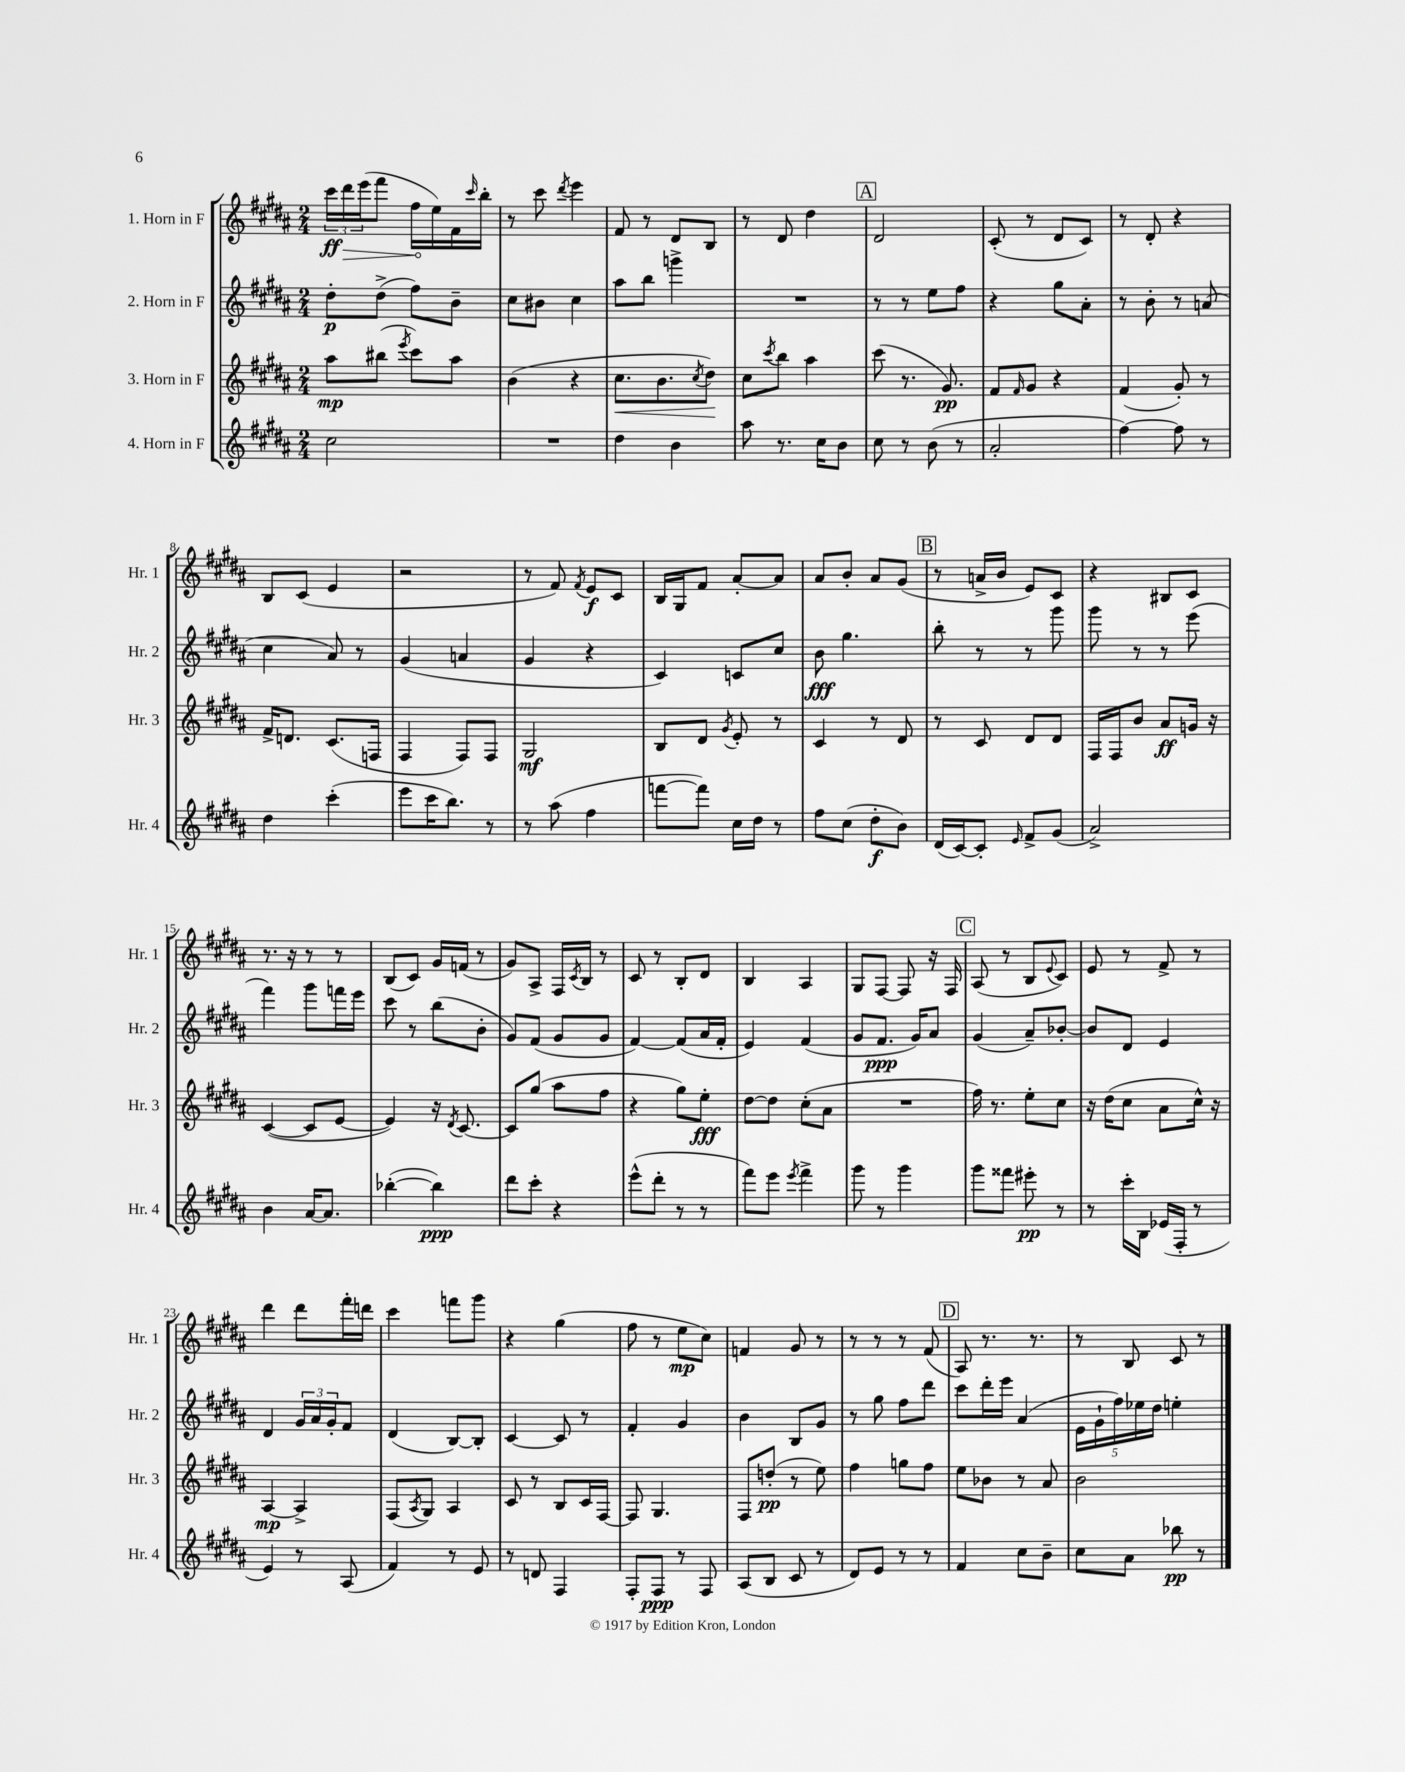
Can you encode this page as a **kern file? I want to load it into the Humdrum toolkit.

**kern	**kern	**kern	**kern
*staff4	*staff3	*staff2	*staff1
*clefG2	*clefG2	*clefG2	*clefG2
*k[f#c#g#d#a#]	*k[f#c#g#d#a#]	*k[f#c#g#d#a#]	*k[f#c#g#d#a#]
*M2/4	*M2/4	*M2/4	*M2/4
2cc#	8aa#	8dd#'	24ccc#
.	.	.	24ddd#
.	.	.	(24eee
.	(8bb#	(8dd#^	8fff#
.	8qeee	.	.
.	8ccc#)	8ff#)	16ff#
.	.	.	16ee)
.	8aa#	8b~	16f#
.	.	.	16qqccc#
.	.	.	16bb'
=	=	=	=
2r	(4b	8cc#	8r
.	.	8b#	8ccc#
.	.	.	8qddd#
.	4r	4cc#	4eee
=	=	=	=
4dd#	8.cc#	8aa#	8f#
.	.	8bb	8r
.	8.b	.	.
4b	.	4ggg^	8d#
.	8qcc#	.	.
.	8dd#)	.	8B
=	=	=	=
8aa#	8cc#	2r	8r
.	8qccc#	.	.
8.r	8bb	.	8d#
.	4aa#	.	4dd#
16cc#	.	.	.
8b	.	.	.
=	=	=	=
8cc#	(8ccc#	8r	2d#
8r	8.r	8r	.
(8b	.	8ee	.
.	8.g#)	.	.
8r	.	8ff#	.
=	=	=	=
2a#'	8f#	4r	(8c#'
.	16qqf#	.	.
.	8g#	.	8r
.	4r	8gg#	8d#
.	.	8a#'	8c#)
=	=	=	=
[4ff#)	(4f#	8r	8r
.	.	8b'	8d#'
8ff#]	8g#')	8r	4r
8r	8r	(8a	.
=	=	=	=
4dd#	16f#^	4cc#	8B
.	8.d	.	.
.	.	.	(8c#
(4ccc#'	(8.c#	8a#)	4e
.	.	8r	.
.	16F	.	.
=	=	=	=
8eee	4F#	(4g#	2r
16ccc#	.	.	.
8.bb)	.	.	.
.	8F#)	4a	.
8r	8F#	.	.
=	=	=	=
8r	2G#	4g#	8r
(8aa#	.	.	8f#)
.	.	.	8qf#
4ff#	.	4r	8e
.	.	.	8c#
=	=	=	=
[8fff	8B	4c#)	16B
.	.	.	16G#
8fff])	8d#	.	8f#
.	8qg#	.	.
16cc#	8e'	8c	[8a#'
16dd#	.	.	.
8r	8r	8cc#	8a#]
=	=	=	=
8ff#	4c#	8b	8a#
(8cc#	.	4.gg#	8b'
8dd#'	8r	.	8a#
8b)	8d#	.	(8g#
=	=	=	=
(16d#	8r	8bb'	8r
[16c#)	.	.	.
8c#']	8c#	8r	16a^
.	.	.	16b
16qqe	.	.	.
8f#^	8d#	8r	8e)
(8g#	8d#	8ggg#	8c#
=	=	=	=
2a#^)	16F#	8ggg#	4r
.	16F#	.	.
.	8b	8r	.
.	8a#	8r	8B#
.	16g	(8eee	8c#
.	16r	.	.
=	=	=	=
4b	([4c#	4fff#)	8.r
.	.	.	16r
[16a#	8c#]	8ggg#	8r
8.a#]	.	.	.
.	[8e	16fff	8r
.	.	16eee	.
=	=	=	=
([4bb-'	4e])	8ccc#	(8B
.	.	8r	8c#)
4bb-])	16r	(8bb	16g#
.	8qd#	.	.
.	[8.c#	.	(16f
.	.	8b'	8r
=	=	=	=
8ddd#	8c#]	8g#)	8g#)
8ccc#'	(8gg#	(8f#	8A#^
4r	8aa#	8g#	16F#
.	.	.	8qc#
.	.	.	16B
.	8ff#	8g#	8r
=	=	=	=
(8eee^^	4r	[4f#)	8c#
8ddd#'	.	.	8r
8r	8gg#)	(8f#]	8B'
8r	8ee'	16a#	8d#
.	.	16f#'	.
=	=	=	=
8fff#)	[8dd#	4e)	4B
8eee	8dd#]	.	.
8qeee	.	.	.
4fff#^	(8cc#'	(4f#	4A#
.	8a#	.	.
=	=	=	=
8ggg#	2r	8g#	8G#
8r	.	8.f#	[8F#
4ggg#	.	.	8F#]
.	.	16g#)	.
.	.	8a#	16r
.	.	.	16F#
=	=	=	=
8ggg#	16ff#)	(4g#	(8A#
.	8.r	.	.
8fff##	.	.	8r
8eee#'	8ee'	8a#~)	8B
.	.	.	8qqe
8r	8cc#	[8b-'	8c#)
=	=	=	=
8r	16r	8b-]	8e
.	(16dd#	.	.
16ccc#'	8cc#	8d#	8r
16B	.	.	.
(16e-	8a#	4e	8f#^
16F#'	.	.	.
8r	16cc#^^)	.	8r
.	16r	.	.
=	=	=	=
4e)	[4A#	4d#	4ddd#
8r	4A#^]	24g#	8ddd#
.	.	24a#	.
.	.	24g#'	.
(8A#	.	8f#	16fff#'
.	.	.	16ddd
=	=	=	=
4f#)	(8F#	(4d#	4ccc#
.	8qA#	.	.
.	8G#)	.	.
8r	4A#	[8B)	8fff
8e	.	8B']	8ggg#
=	=	=	=
8r	8c#	[4c#	4r
8d	8r	.	.
4F#	8B	8c#]	(4gg#
.	16c#	8r	.
.	[16F#	.	.
=	=	=	=
8F#'	8F#]	4f#'	8ff#
8F#	4.G#	.	8r
8r	.	4g#	8ee
8F#	.	.	8cc#)
=	=	=	=
(8A#	8F#	4b	4f
8B	(8dd'	.	.
8c#	8r	8B	8g#
8r	8ee)	8g#	8r
=	=	=	=
8d#)	4ff#	8r	8r
8e	.	8gg#	8r
8r	8gg	8ff#	8r
8r	8ff#	8ddd#	(8f#
=	=	=	=
4f#	8ee	8ccc#	8A#)
.	8b-	16ddd#'	8.r
.	.	16eee	.
8cc#	8r	(4a#	.
.	.	.	8.r
8b~	8a#	.	.
=	=	=	=
8cc#	2b	20e	8r
.	.	20g#`	.
.	.	20ff#)	.
8a#	.	.	8B
.	.	20ee-	.
.	.	20dd#	.
8bb-	.	4ee'	8c#
8r	.	.	8r
==	==	==	==
*-	*-	*-	*-
